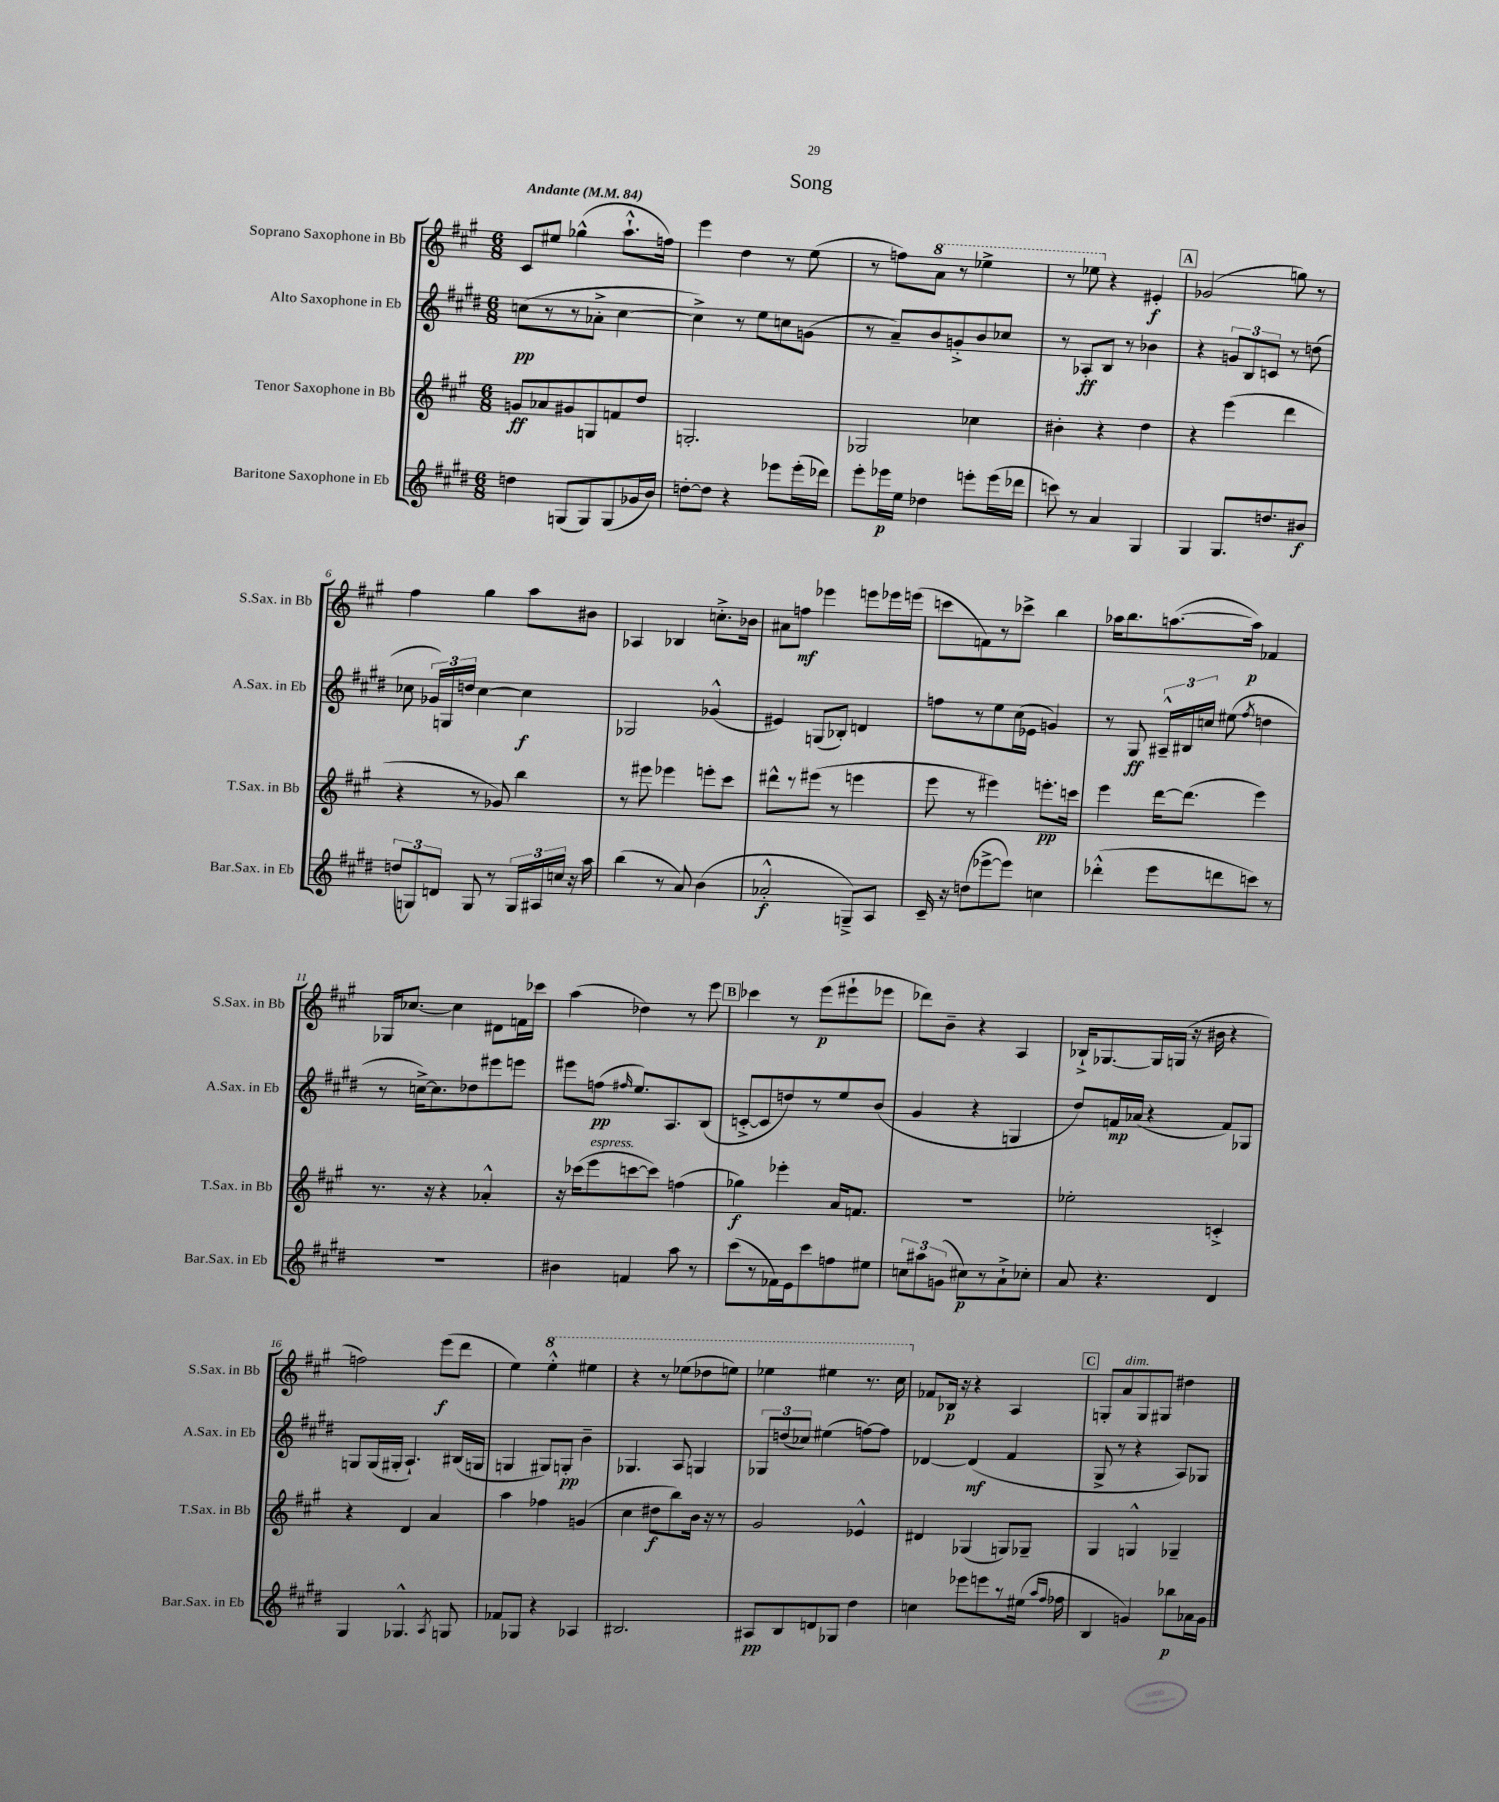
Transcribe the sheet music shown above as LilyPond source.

\header { title = "Song" }
<<
\new StaffGroup <<
\new Staff = "s0" \with { instrumentName = "Soprano Saxophone in Bb" shortInstrumentName = "S.Sax. in Bb" } {
    \clef treble \key a \major \numericTimeSignature \time 6/8 \tempo "Andante" 4 = 84
    \autoBeamOff cis'8[ eis''8] ges''4-^( a''8.[-!-^ f''16]) |
    e'''4 d''4 r8 e''8( |
    r8 f''8[) \ottava #1 a''8] r8 ees'''4-> |
    r8 ees'''8 \ottava #0 r4 eis'4-.\f |
    \mark \markup { \box "A" } ges'2( g''8) r8 |
    fis''4 gis''4 a''8[ bis'8] |
    aes4 bes4 c''8.[-.-> bes'16] |
    ais'8[ f''8]\mf ees'''4 e'''8[ ees'''16 e'''16]( |
    c'''8[ f'8) r8 ces'''8]-> b''4 |
    aes''16[ b''8. a''8.~( a''16]\p) fes'4 |
    ges16[ ces''8.]~ ces''4 dis'8[ f'16 ces'''16] |
    a''4( des''4) r8 e'''8 |
    \mark \markup { \box "B" } ces'''4 r8 e'''8[\p( eis'''8-! ees'''8] |
    des'''8[) b'8]-- r4 a4 |
    bes16[-!-> ges8.~ ges16 g16]( r16 bis'16 r4 |
    f''2) e'''8[\f( d'''8] |
    e''4) \ottava #1 e'''4-.-^ eis'''4 |
    r4 r8 ees'''8[( des'''8 e'''8]) |
    ees'''4 eis'''4 r8. cis'''16 \ottava #0 |
    fes'8[ bes16]\p r16 r4 a4 |
    \mark \markup { \box "C" } g8[-. a'8^\markup { \italic "dim." } g8 gis8] dis''4 \bar "|." |
}
\new Staff = "s1" \with { instrumentName = "Alto Saxophone in Eb" shortInstrumentName = "A.Sax. in Eb" } {
    \clef treble \key e \major \numericTimeSignature \time 6/8
    \autoBeamOff c''8[\pp( r8 r8 aes'8]-.-> c''4~ |
    c''4->) r8 e''8[ c''8 g'8]( |
    r8 a'8[--) b'8 g'8-.-> b'8 ces''8] |
    r8 aes8[-.\ff b8] r8 bes'4 |
    \mark \markup { \box "A" } r4 \tuplet 3/2 { g'8[ b8 c'8] } r8 d''8( |
    ces''8 \tuplet 3/2 { ges'16[) g16 d''16] } ces''4~ ces''4\f |
    ges2 ges'4-^( |
    eis'4) g8[( bes8]-.) d'4 |
    f''8[ r8 e''8 cis''16( ees'16] g'4) |
    r8 gis8\ff \tuplet 3/2 { ais16[---^ bis16 c''16] } eis''8( \acciaccatura { fis''8 } d''4 |
    r8 c''16[~->) c''8. des''8 eis'''8 e'''8] |
    eis'''8[ f''8]\pp( \grace { fis''16 } e''8.[) a8. b8]( |
    \mark \markup { \box "B" } c'8[~-.-> c'8 d''8) r8 e''8 b'8]( |
    gis'4 r4 g4 |
    dis''8[) f'16\mp aes'16]( r4 f'8[) ges8] |
    g8[ g16( gis16]-. a4.-!) bis16[( g16] |
    g4 gis8[) g8]-.\pp b'4-- |
    ges4. a8 g4 |
    \tuplet 3/2 { ges8[ d''8( ces''8]) } eis''4( f''8[~) f''8] |
    des'4~ des'4\mf( fis'4 |
    \mark \markup { \box "C" } gis8-> r8 r4 a8[) ges8] \bar "|." |
}
\new Staff = "s2" \with { instrumentName = "Tenor Saxophone in Bb" shortInstrumentName = "T.Sax. in Bb" } {
    \clef treble \key a \major \numericTimeSignature \time 6/8
    \autoBeamOff g'8[\ff aes'8 gis'8 g8 f'8 d''8] |
    g2.-. |
    ges2 ces''4 |
    bis'4-. r4 d''4 |
    \mark \markup { \box "A" } r4 e'''4( d'''4 |
    r4 r8 ges'8) b''4 |
    r8 eis'''8 ees'''4 e'''8[-. cis'''8] |
    dis'''8[-^ r8 eis'''8]( r8 e'''4 |
    e'''8 r8 eis'''4) e'''8.[-.\pp c'''16] |
    e'''4 d'''16[~ d'''8.]( e'''4) |
    r8. r16 r4 aes'4-.-^ |
    r16 ces'''16[( e'''8^\markup { \italic "espress." } c'''8~ c'''8]) f''4( |
    \mark \markup { \box "B" } ges''4\f) ees'''4-. a'16[ f'8.] |
    R2. |
    ees''2-. c'4-.-> |
    r4 d'4 a'4 |
    a''4 fes''4 g'4( |
    cis''4 dis''8[\f b''8) b'16] r16 r8 |
    gis'2 ees'4-^ |
    dis'4 ges4( g8[) ges8]-- |
    \mark \markup { \box "C" } gis4 g4-^ ges4-- \bar "|." |
}
\new Staff = "s3" \with { instrumentName = "Baritone Saxophone in Eb" shortInstrumentName = "Bar.Sax. in Eb" } {
    \clef treble \key e \major \numericTimeSignature \time 6/8
    \autoBeamOff d''4 g8[( g8) g8( ges'16 b'16]) |
    d''8[~-. d''8] r4 ees'''8[ ees'''16-.( des'''16]) |
    e'''8[-. ees'''16\p e''16] des''4 e'''8[-. e'''16( des'''16] |
    c'''8) r8 a'4 gis4 |
    \mark \markup { \box "A" } gis4 gis8.[ d''8. bis'8]\f |
    \tuplet 3/2 { d''8[( g8) d'8] } g8 r8 \tuplet 3/2 { g16[ ais16 c''16] } r16 a''16 |
    b''4( r8 a'8) b'4( |
    aes'2-.-^\f g8[--->) a8] |
    cis'16-- r16 d''8[( ees'''8~-> ees'''8]) c''4 |
    des'''4-.-^( e'''8[ d'''8 c'''8]) r8 |
    R2. |
    bis'4 f'4 a''8 r8 |
    \mark \markup { \box "B" } cis'''8[( r8 fes'16) e'16 cis'''8 f''8 eis''8] |
    \tuplet 3/2 { c''8[ ais''8 g'8]( } cis''8[\p) r8 a'8-!-> ces''8]-. |
    a'8 r4. dis'4 |
    gis4 ges4.-^ \acciaccatura { a8 } g8 |
    fes'8[ ges8] r4 aes4 |
    bis2. |
    ais8[\pp b8 d'8 ges8] dis''4 |
    c''4 ees'''8[ e'''8 r8 eis''16]( \grace { a''16[ fis''16] } fes''16 |
    \mark \markup { \box "C" } b4 g'4) bes''8[\p aes'16 g'16] \bar "|." |
}
>>
>>
